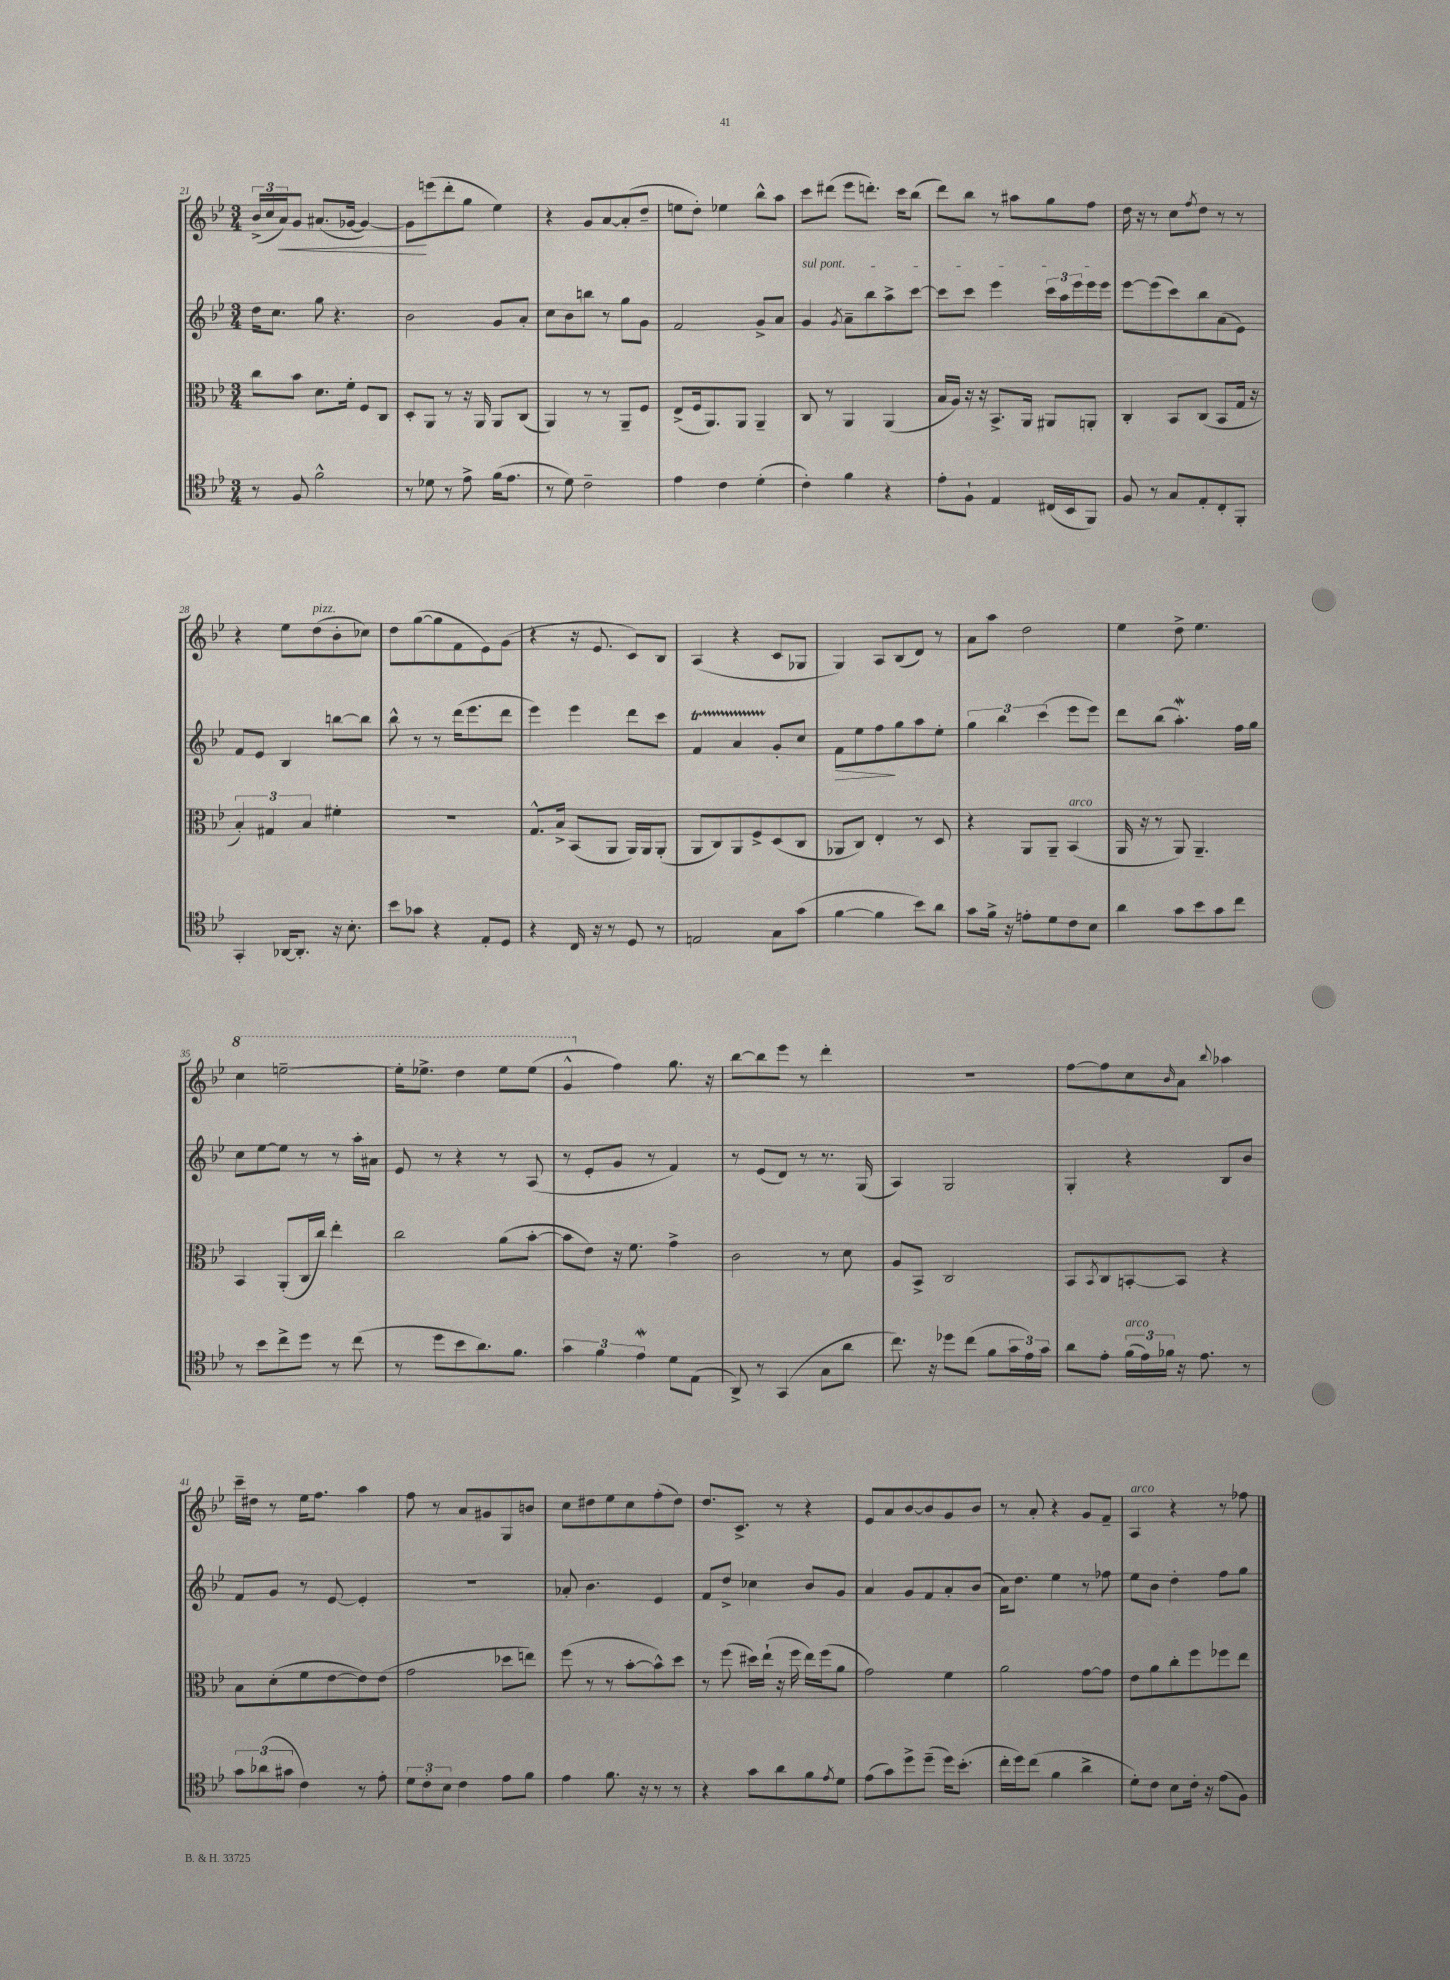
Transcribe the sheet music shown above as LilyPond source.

<<
\new StaffGroup <<
\new Staff = "s0" {
    \clef treble \key bes \major \numericTimeSignature \time 3/4
    \tuplet 3/2 { bes'16->( c''16 a'16\<) } g'8 ais'8.( ges'16~ ges'4~) |
    ges'8\! e'''8( d'''8-. g''8 ees''4) |
    r4 g'8 a'8~ a'8-.( d''8-- |
    e''8 d''8-.) ees''4 bes''8-^ a''8 |
    c'''8 dis'''8( ees'''8 d'''8.-.) c'''16 bes''8( |
    d'''8) bes''8 r8 ais''8 g''8 f''8 |
    d''16 r16 r8 c''8 \acciaccatura { f''8 } d''8 r8 r8 |
    r4 ees''8 d''8^\markup { \italic "pizz." }( bes'8-. ces''8) |
    d''8 g''8~( g''8 f'8 ees'8) g'8( |
    r4 r16 ees'8. c'8) bes8 |
    a4( r4 c'8 ges8 |
    g4) a8 bes8( d'8) r8 |
    a'8 a''8 d''2 |
    ees''4 d''8-> ees''4. |
    \ottava #1 c'''4 e'''2~-- |
    e'''16-. ees'''8.-> d'''4 ees'''8 ees'''8( |
    g''4-^ \ottava #0 f''4) g''8. r16 |
    bes''8~ bes''8 ees'''8 r8 d'''4-. |
    R2. |
    f''8~ f''8 c''8 \grace { bes'16 } a'8 \appoggiatura { bes''8 } aes''4 |
    c'''16-- dis''16 r8 ees''16 f''8. a''4 |
    f''8 r8 a'8 gis'8 g8 b'8 |
    c''8 dis''8 ees''8 c''8 f''8-.( dis''8) |
    d''8. c'8.-> r8 r4 |
    ees'8 a'8 bes'8~ bes'8 g'8 bes'8 |
    r8 a'8-. r4 g'8 f'8-- |
    a4^\markup { \italic "arco" } r4 r8 fes''8 \bar "|." |
}
\new Staff = "s1" {
    \clef treble \key bes \major \numericTimeSignature \time 3/4
    d''16 c''8. g''8 r4. |
    bes'2 g'8 a'8-. |
    c''8 bes'8 b''8 r8 g''8 g'8 |
    f'2 g'8-> a'8 |
    \once \override TextSpanner.bound-details.left.text = \markup { \italic "sul pont." } g'4\startTextSpan \acciaccatura { g'8 } a'8-- bes''8 a''8-> c'''8~ |
    c'''8 c'''8 ees'''4 \tuplet 3/2 { c'''16 a''16 ees'''16 } ees'''16 ees'''16\stopTextSpan |
    ees'''8~ ees'''8( c'''8) bes''8 a'8( ees'8) |
    f'8 ees'8 bes4 b''8~ b''8 |
    bes''8-^ r8 r8 d'''16( ees'''8. d'''8 |
    ees'''4) ees'''4 d'''8 c'''8 |
    f'4\startTrillSpan a'4 g'8-.\stopTrillSpan c''8 |
    f'8\> ees''8 f''8\! g''8 a''8 ees''8-. |
    \tuplet 3/2 { g''4 bes''4 c'''4( } ees'''8 ees'''8) |
    d'''8 bes''8( a''4.-.\mordent) f''16 g''16 |
    c''8 ees''8~ ees''8 r8 r8 a''16-. ais'16 |
    ees'8 r8 r4 r8 a8( |
    r8 ees'8-. g'8 r8 f'4) |
    r8 ees'8( d'8) r8 r8. g16( |
    a4) g2 |
    g4-. r4 bes8 bes'8 |
    f'8 g'8 r8 ees'8~ ees'4-. |
    R2. |
    aes'8-. bes'4. ees'4 |
    f'8 d''8-> ces''4 bes'8 g'8 |
    a'4 g'8 f'8 a'8-. bes'8( |
    a'16) d''8. ees''4 r8 fes''8 |
    ees''8 bes'8 d''4-. f''8 g''8 \bar "|." |
}
\new Staff = "s2" {
    \clef alto \key bes \major \numericTimeSignature \time 3/4
    c''8 bes'8 d'8. f'16-. f8 c8 |
    d8-. a,8 r8 r16 a,16 a,8 c8( |
    a,4) r8 r8 a,8-- f8 |
    ees8->( f16 a,8.) a,8 a,4-- |
    c8 r8 a,4 a,4( |
    bes16 a16) r16 r16 bes,8.-> a,16 ais,8 a,8-. |
    c4-. bes,8 c8( bes,8 g16 r16 |
    \tuplet 3/2 { bes4-.) gis4 bes4 } fis'4-. |
    R2. |
    g8.-^ bes16-> bes,8( a,8 a,16) a,16 a,8-.( |
    a,8 c8) a,8 f8-> d8( c8 |
    aes,8 c8) ees4-. r8 d8 |
    r4 a,8 a,8-- bes,4^\markup { \italic "arco" }( |
    a,16 r16 r8 a,8) a,4.-- |
    bes,4 a,8-.( c16 c''16) ees''4-. |
    c''2 a'8( bes'8~-. |
    bes'8 ees'8) r16 f'8. g'4-> |
    c'2 r8 d'8 |
    a8 bes,8-> c2 |
    bes,8 \acciaccatura { bes,8 } c8 b,8~-. b,8 r4 |
    bes8 d'8-.( f'8 ees'8~ ees'8) ees'8( |
    g'2 des''8 e''8) |
    f''8( r8 r8 bes'8~-. bes'8-^) d''8 |
    r8 f''8( dis''16) ees''16-!( r16 f''16 ees''16) f''16( a'8 |
    g'2) f'4 |
    a'2 g'8~ g'8 |
    ees'8 a'8 c''8-. f''8 fes''8 ees''8 \bar "|." |
}
\new Staff = "s3" {
    \clef tenor \key bes \major \numericTimeSignature \time 3/4
    r8 f8 f'2-^ |
    r8 des'8 r8 ees'8-> f'16( ees'8. |
    r8 d'8) c'2-- |
    ees'4 c'4 d'4-.( |
    c'4-.) f'4 r4 |
    ees'8-. f8-! ees4 cis16( bes,16 f,8) |
    f8 r8 g8 ees8-. c8-. f,8-. |
    g,4-. aes,16~ aes,8.-. r16 bes8.-. |
    bes'8 ges'8 r4 ees8-. d8 |
    r4 c16 r16 r8 d8 r8 |
    e2 g8 g'8( |
    f'4~ f'4 bes'8) a'8 |
    g'8 f'16-> r16 e'8-. d'8 c'8 bes8 |
    a'4 g'8 bes'8 g'8 c''8 |
    r8 bes'8 c''8-> d''8 r8 c''8( |
    r8 d''8 bes'8 a'8.) f'8. |
    \tuplet 3/2 { g'4 f'4 ees'4\mordent } d'8 ees8( |
    a,8->) r8 g,4( g8 a'8 |
    c''8.) r16 des''8 c''8( f'8 \tuplet 3/2 { g'16 ees'16) g'16 } |
    a'8 ees'8-. \tuplet 3/2 { f'16^\markup { \italic "arco" }( ees'16) fes'16 } r16 ees'8. r8 |
    \tuplet 3/2 { g'8 aes'8( gis'8 } c'4) r8 ees'8-. |
    \tuplet 3/2 { d'8 c'8-. bes8 } c'4 ees'8 f'8 |
    ees'4 f'8. r16 r8 r8 |
    r4 g'8 a'8 f'8 \acciaccatura { ees'8 } d'8 |
    ees'8( g'8) d''8-> d''8--( d''16) bes'8.-.( |
    c''16-. d''16) c''8( f'4 a'4-> |
    d'8-.) c'8 bes8 c'16-. r16 ees'8( f8) \bar "|." |
}
>>
>>
\layout { \context { \Score currentBarNumber = #21 } }
